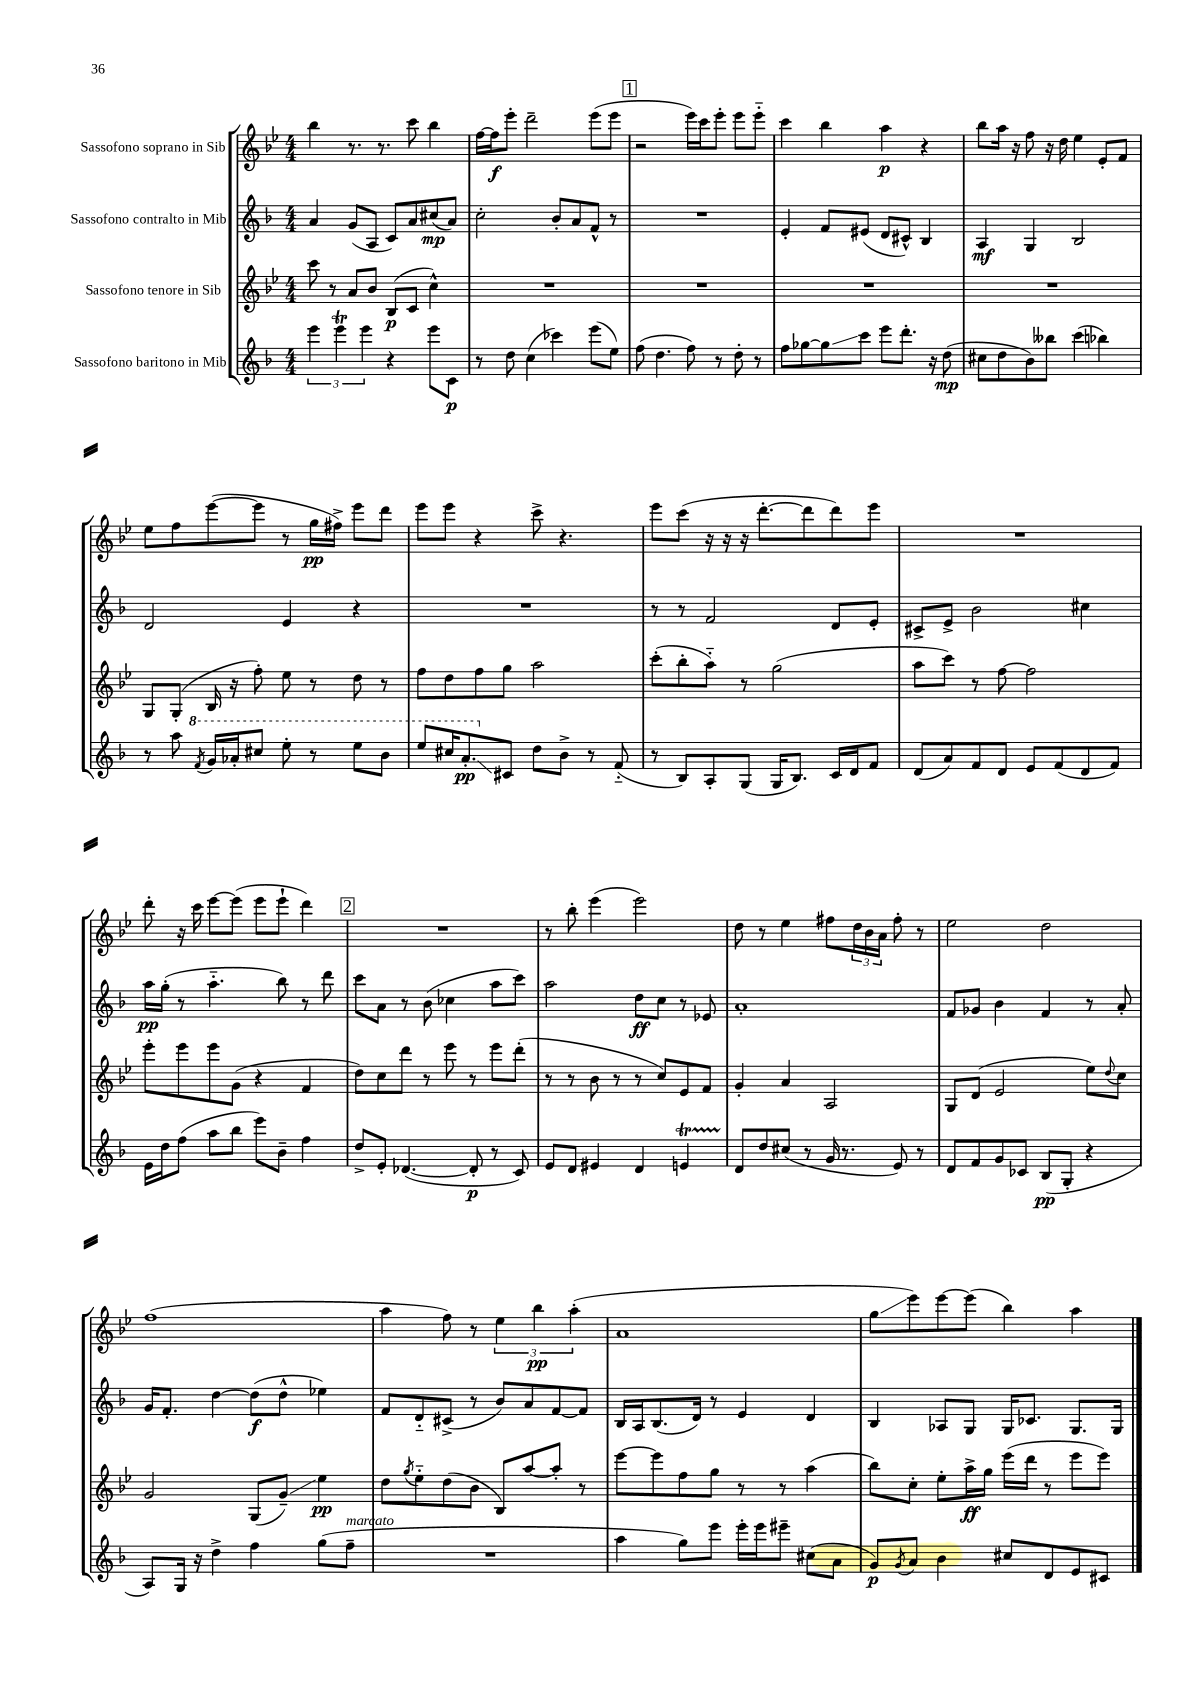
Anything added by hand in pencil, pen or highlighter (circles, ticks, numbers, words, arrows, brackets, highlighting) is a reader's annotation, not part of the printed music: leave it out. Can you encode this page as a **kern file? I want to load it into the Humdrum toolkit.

**kern	**kern	**kern	**kern
*staff4	*staff3	*staff2	*staff1
*clefG2	*clefG2	*clefG2	*clefG2
*k[b-]	*k[b-e-]	*k[b-]	*k[b-e-]
*M4/4	*M4/4	*M4/4	*M4/4
6eee	8ccc	4a	4bb-
.	8r	.	.
6eee	.	.	.
.	8a	(8g	8.r
6eee	.	.	.
.	8b-	8A	.
.	.	.	8.r
4r	(8B-	8c)	.
.	8c	8a	8ccc
8eee	4cc^^)	(8cc#	4bb-
8c	.	8a)	.
=	=	=	=
8r	1r	2cc'	[16ff
.	.	.	16ff]
8dd	.	.	8eee-'
(4cc	.	.	2ddd~
4ccc-)	.	8b-'	.
.	.	8a	.
(8eee	.	8f^^	(8eee-
8ee)	.	8r	8eee-
=	=	=	=
(8ff	1r	1r	2r
4.dd	.	.	.
8ff)	.	.	16eee-)
.	.	.	16ccc
8r	.	.	8eee-'
8dd'	.	.	8eee-
8r	.	.	8eee-'~
=	=	=	=
8ff	1r	4e'	4ccc
[8gg-	.	.	.
8gg-]	.	8f	4bb-
8ccc	.	(8e#	.
8eee	.	8d	4aa
8.ddd'	.	8c#^^)	.
.	.	4B-	4r
16r	.	.	.
(8dd	.	.	.
=	=	=	=
8cc#	1r	4A	8bb-
8dd	.	.	16aa
.	.	.	16r
8b-)	.	4G	8ff
8bb--	.	.	16r
.	.	.	16dd
(4ccc	.	2B-	4ee-
4bb-)	.	.	8e-'
.	.	.	8f
=	=	=	=
8r	8G	2d	8ee-
8aa	(8G'	.	8ff
8qff	.	.	.
16gg	16B-	.	([8eee-
16aa-'	16r	.	.
8ccc#	8ff')	.	8eee-]
8eee'	8ee-	4e	8r
8r	8r	.	16gg
.	.	.	16ff#^)
8eee	8dd	4r	8eee-
8bb-	8r	.	8ddd
=	=	=	=
8eee	8ff	1r	8eee-
16ccc#	8dd	.	8eee-
8.aa'	.	.	.
.	8ff	.	4r
8c#	8gg	.	.
8dd	2aa	.	8ccc^
8b-^	.	.	4.r
8r	.	.	.
(8f'~	.	.	.
=	=	=	=
8r	(8ccc'	8r	8eee-
8B-)	8bb-'	8r	(8ccc
8A'	8aa'~)	2f	16r
.	.	.	16r
(8G	8r	.	16r
.	.	.	[8.ddd'
16G	(2gg	.	.
8.B-)	.	.	.
.	.	.	8ddd]
16c	.	8d	8ddd)
16d	.	.	.
8f	.	8e'	8eee-
=	=	=	=
(8d	8aa	8c#^	1r
8a)	8ccc)	8e^	.
8f	8r	2b-	.
8d	[8ff	.	.
8e	2ff]	.	.
(8f	.	.	.
8d	.	4cc#	.
8f)	.	.	.
=	=	=	=
16e	8eee-'	16aa	8ddd'
16dd	.	(16gg'	.
(8ff	8eee-	8r	16r
.	.	.	16ccc
8aa	8eee-	4.aa'~	[8eee-
8bb-	(8g	.	(8eee-]
8eee)	4r	.	8eee-
8b-~	.	8bb-)	8eee-`
4ff	4f	8r	4ddd)
.	.	8ddd	.
=	=	=	=
8dd^	8dd)	8ccc	1r
8e'	8cc	8a	.
([4.d-	8ddd	8r	.
.	8r	(8b-	.
.	8eee-	4cc-	.
8d-']	8r	.	.
8r	8eee-	8aa	.
8c)	(8ddd'	8ccc)	.
=	=	=	=
8e	8r	2aa	8r
8d	8r	.	8bb-'
4e#	8b-	.	(4eee-
.	8r	.	.
4d	8r	8dd	2eee-)
.	8cc)	8cc	.
4e	8e-	8r	.
.	8f	8e-	.
=	=	=	=
8d	4g'	1a'	8dd
8dd	.	.	8r
(8cc#	4a	.	4ee-
8r	.	.	.
16g	2A	.	8ff#
8.r	.	.	.
.	.	.	24dd
.	.	.	24b-
.	.	.	24a
8e)	.	.	8ff#'
8r	.	.	8r
=	=	=	=
8d	8G	8f	2ee-
8f	(8d	8g-	.
8g	2e-	4b-	.
8c-	.	.	.
(8B-	.	4f	2dd
8G'	.	.	.
4r	8ee-)	8r	.
.	8qqdd	.	.
.	8cc	8a'	.
=	=	=	=
8A)	2g	16g	(1ff
.	.	8.f'	.
16G	.	.	.
16r	.	.	.
4dd^	.	[4dd	.
4ff	(8G	(8dd]	.
.	8g~)	8dd^^	.
(8gg	4ee-	4ee-)	.
8ff~	.	.	.
=	=	=	=
1r	8dd	8f	4aa
.	8qgg	.	.
.	8ee-'~	8d'~	.
.	(8dd	(8c#^	8ff)
.	8b-	8r	8r
.	8B-)	8b-)	6ee-
.	[8aa	8a	.
.	.	.	6bb-
.	8aa']	[8f	.
.	.	.	(6aa'
.	8r	8f]	.
=	=	=	=
4aa	[8eee-	16B-	1a
.	.	16A	.
.	8eee-]	(8.B-	.
8gg)	8ff	.	.
.	.	16d)	.
8eee	8gg	8r	.
16eee'	8r	4e	.
16eee	.	.	.
8eee#~	8r	.	.
(8cc#	(4aa	4d	.
8a	.	.	.
=	=	=	=
8g)	8bb-)	4B-	8gg
8qg	.	.	.
8a	8cc'	.	8eee-)
4b-	8ee-'	8A-	[8eee-
.	16aa^	8G	(8eee-]
.	16gg	.	.
8cc#	(16eee-	16G	4bb-)
.	16ddd	8.c-	.
8d	8r	.	.
8e	8eee-	8.G	4aa
8c#	8eee-)	.	.
.	.	16G	.
==	==	==	==
*-	*-	*-	*-
